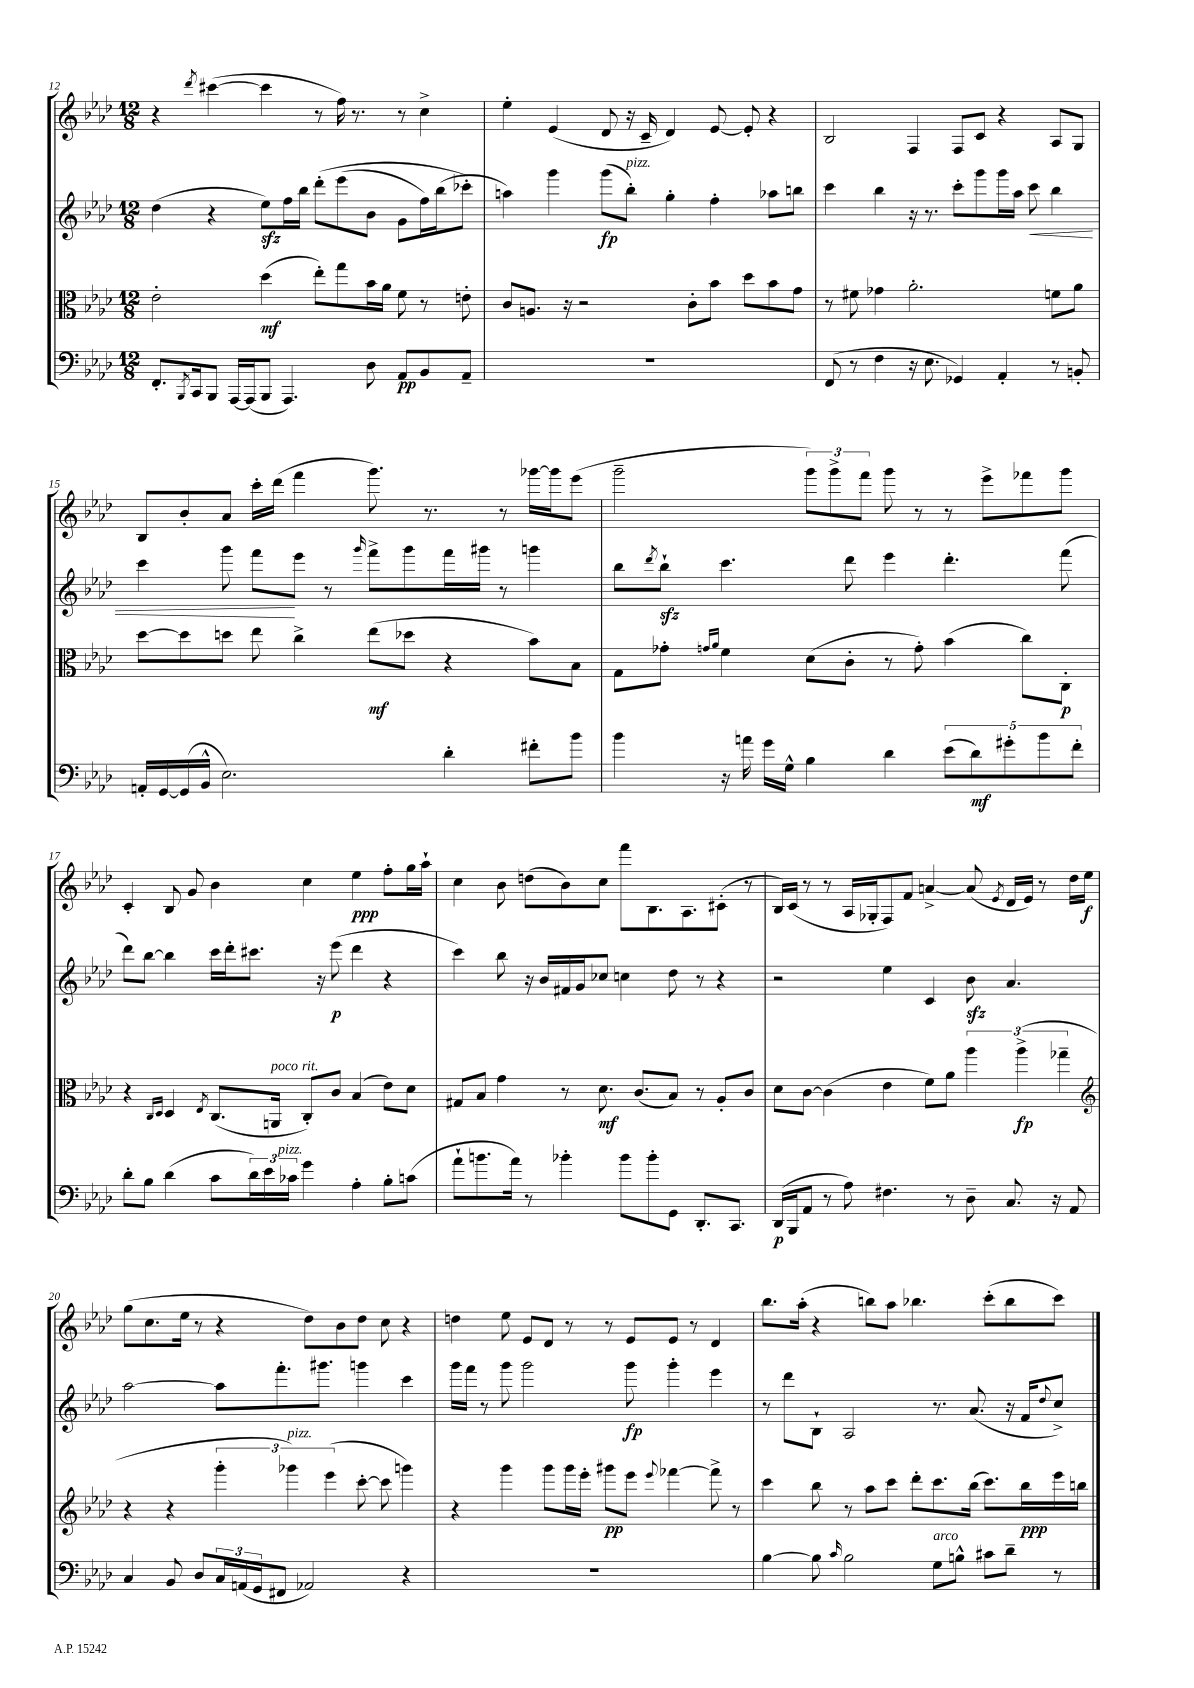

**kern	**dynam	**kern	**dynam	**kern	**dynam	**kern	**dynam
*part4	*part4	*part3	*part3	*part2	*part2	*part1	*part1
*staff4	*staff4	*staff3	*staff3	*staff2	*staff2	*staff1	*staff1
*clefF4	*	*clefC3	*	*clefG2	*	*clefG2	*
*k[b-e-a-d-]	*	*k[b-e-a-d-]	*	*k[b-e-a-d-]	*	*k[b-e-a-d-]	*
*M12/8	*	*M12/8	*	*M12/8	*	*M12/8	*
=12	=12	=12	=12	=12	=12	=12	=12
8.FF'/L	.	2e-'\	.	(4dd-\	.	4r	.
8qBBB-/	.	.	.	.	.	.	.
16CC/k	.	.	.	.	.	.	.
.	.	.	.	.	.	8qddd-/	.
8BBB-/J	.	.	.	4r	.	([4ccc#X\	.
[16AAA-/LL	.	.	.	.	.	.	.
(16AAA-/J]	.	.	.	.	.	.	.
8BBB-/J	.	(4dd-\	mf	8ee-zz\L)	.	4ccc#\]	.
4.AAA-/)	.	.	.	16ff\L	.	.	.
.	.	.	.	16bb-\JJ	.	.	.
.	.	8ee-'\L)	.	(8ddd-'\L	.	8r	.
.	.	8gg\	.	(8eee-\	.	16ff\)	.
.	.	.	.	.	.	8.r	.
8D-\	.	16b-\L	.	8b-\J	.	.	.
.	.	16a-\JJ	.	.	.	.	.
8AA-/L	pp	8f\	.	8g\L	.	8r	.
8BB-/	.	8r	.	16ff\L)	.	4cc^\	.
.	.	.	.	(16bb-\J	.	.	.
8AA-~/J	.	8en'\	.	8ccc-X'\J)	.	.	.
=13	=13	=13	=13	=13	=13	=13	=13
1.r	.	8c/L	.	4aan\)	.	4ee-'\	.
.	.	8.An/J	.	.	.	.	.
.	.	.	.	4ggg\	.	(4e-/	.
.	.	16r	.	.	.	.	.
.	.	2r	.	.	.	.	.
.	.	.	.	(8ggg\L	fp	8d-/	.
!	!	!	!	!LO:TX:a:i:t=pizz.	!	!	!
.	.	.	.	8bb-'\J)	.	16r	.
.	.	.	.	.	.	16c~/	.
.	.	.	.	4gg'\	.	4d-/)	.
.	.	8c'\L	.	.	.	.	.
.	.	8b-\J	.	4ff'\	.	[8e-/	.
.	.	8dd-\L	.	.	.	8e-'/]	.
.	.	8b-\	.	8aa-X\L	.	4r	.
.	.	8g\J	.	8bbn\J	.	.	.
=14	=14	=14	=14	=14	=14	=14	=14
(8FF/	.	8r	.	4ccc\	.	2B-/	.
8r	.	8f#X\	.	.	.	.	.
4F\	.	4g-X\	.	4bb-\	.	.	.
16r	.	2.a-'\	.	16r	.	4F/	.
8.E-\	.	.	.	8.r	.	.	.
4GG-X/)	.	.	.	8ccc'\L	.	8F/L	.
.	.	.	.	8ggg\	.	8c/J	.
4AA-'/	.	.	.	16ggg\L	.	4r	.
.	.	.	.	16aa-\JJ	.	.	.
!	!	!	!	!	!LO:HP:b	!	!
.	.	.	.	8ccc\	<	.	.
8r	.	8fn\L	.	4bb-\	.	8A-/L	.
8BBn'/	.	8a-\J	.	.	.	8G/J	.
!!LO:LB:g=z
=15	=15	=15	=15	=15	=15	=15	=15
16AAn'/LL	.	[8dd-\L	.	4ccc\	.	8B-/L	.
[16GG/	.	.	.	.	.	.	.
(16GG/]	.	8dd-\]	.	.	.	8b-'/	.
16BB-^^/JJ	.	.	.	.	.	.	.
2.E-\)	.	8ddn\J	.	8ggg\	.	8a-/J	.
.	.	8ee-\	.	8fff\L	.	16ccc'\LL	.
.	.	.	.	.	.	(16ddd-\JJ	.
.	.	4cc^\	.	8eee-\J	[	4fff\	.
.	.	.	.	8r	.	.	.
.	.	.	.	16qqggg/	.	.	.
.	.	(8ee-\L	mf	8fff^\L	.	8.ggg\)	.
.	.	8dd-X\J	.	8ggg\	.	.	.
.	.	.	.	.	.	8.r	.
4d-'\	.	4r	.	16fff\L	.	.	.
.	.	.	.	16ggg#X\JJ	.	.	.
.	.	.	.	8r	.	8r	.
8f#X'\L	.	8b-\L)	.	4gggn\	.	[16ggg-X\LL	.
.	.	.	.	.	.	16ggg-\J]	.
8b-\J	.	8B-\J	.	.	.	(8eee-\J	.
=16	=16	=16	=16	=16	=16	=16	=16
4b-\	.	8G\L	.	8bb-\L	.	2ggg~\	.
.	.	.	.	8qddd-/	.	.	.
.	.	8g-X'\J	.	8bb-zz`\J	.	.	.
.	.	16qqgn/LL	.	.	.	.	.
.	.	16qqa-/JJ	.	.	.	.	.
16r	.	4f\	.	4.ccc\	.	.	.
16an\	.	.	.	.	.	.	.
16g\LL	.	.	.	.	.	.	.
16G^^\JJ	.	.	.	.	.	.	.
4B-\	.	(8d-\L	.	.	.	12ggg\L)	.
.	.	.	.	.	.	12ggg^\	.
.	.	8c'\J	.	8ddd-\	.	.	.
.	.	.	.	.	.	12fff\J	.
4d-\	.	8r	.	4eee-\	.	8ggg\	.
.	.	8g'\)	.	.	.	8r	.
(10e-\L	.	(4b-\	.	4.ddd-'\	.	8r	.
10d-\)	mf	.	.	.	.	.	.
.	.	.	.	.	.	8eee-^\L	.
10g#X'\	.	.	.	.	.	.	.
.	.	8cc\L)	.	.	.	8fff-X\	.
10b-\	.	.	.	.	.	.	.
.	.	8C'\J	p	(8fff\	.	8ggg\J	.
10f'\J	.	.	.	.	.	.	.
!!LO:LB:g=z
=17	=17	=17	=17	=17	=17	=17	=17
8d-'\L	.	4r	.	8ddd-\L)	.	4c'/	.
8B-\J	.	.	.	[8bb-\J	.	.	.
.	.	16qqC/LL	.	.	.	.	.
.	.	16qqD-/JJ	.	.	.	.	.
(4d-\	.	4D-/	.	4bb-\]	.	8B-/	.
.	.	.	.	.	.	8g/	.
.	.	8qE-/	.	.	.	.	.
8c\L	.	(8.C/L	.	16ccc\LL	.	4b-\	.
.	.	.	.	16ddd-'\J	.	.	.
24d-\L)	.	.	.	8.ccc#X\J	.	.	.
24e-\	.	.	.	.	.	.	.
!	!	!LO:TX:a:i:t=poco rit.	!	!	!	!	!
.	.	16AAn/Jk	.	.	.	.	.
!LO:TX:a:i:t=pizz.	!	!	!	!	!	!	!
24c-X\JJ	.	.	.	.	.	.	.
4g\	.	8C'/L)	.	.	.	4cc\	.
.	.	.	.	16r	.	.	.
.	.	8c/J	.	(8eee-\	p	.	.
4A-'\	.	(4B-/	.	4ddd-\	.	4ee-\	ppp
8B-'\L	.	8e-\L)	.	4r	.	8ff'\L	.
(8cn\J	.	8d-\J	.	.	.	16gg\L	.
.	.	.	.	.	.	16aa-`\JJ	.
=18	=18	=18	=18	=18	=18	=18	=18
8a-`\L	.	8G#X/L	.	4ccc\)	.	4cc\	.
8.bn\	.	8B-/J	.	.	.	.	.
.	.	4g\	.	8bb-\	.	8b-\	.
16a-\Jk)	.	.	.	.	.	.	.
8r	.	.	.	16r	.	(8ddn\L	.
.	.	.	.	16b-/LL	.	.	.
4b-X'\	.	8r	.	16f#X/	.	8b-\)	.
.	.	.	.	16g/J	.	.	.
.	.	8.d-\	mf	8cc-X/J	.	8cc\J	.
8b-\L	.	.	.	4ccn\	.	8fff\L	.
.	.	(8.c/L	.	.	.	.	.
8b-'\	.	.	.	.	.	8.B-\	.
8GG\J	.	8B-/J)	.	8dd-\	.	.	.
.	.	.	.	.	.	8.A-\	.
8.DD-'/L	.	8r	.	8r	.	.	.
.	.	8A-'/L	.	4r	.	(8c#X'\J	.
8.CC/J	.	.	.	.	.	.	.
.	.	8c/J	.	.	.	8r	.
=19	=19	=19	=19	=19	=19	=19	=19
(16DD-/LL	p	8d-\L	.	2r	.	16B-/LL)	.
16BBB-/J	.	.	.	.	.	(16c/JJ	.
8AA-/J	.	[8c\J	.	.	.	8r	.
8r	.	(4c\]	.	.	.	8r	.
8A-\)	.	.	.	.	.	16A-/LL	.
.	.	.	.	.	.	16G-X'/J	.
4.F#X\	.	4e-\	.	4ee-\	.	8F/)	.
.	.	.	.	.	.	8f/J	.
.	.	8f\L)	.	4c/	.	[4an^/	.
8r	.	8a-\J	.	.	.	.	.
8D-~\	.	6aa-\	.	8b-zz\	.	(8a/]	.
.	.	.	.	.	.	8qe-/	.
8.C/	.	.	.	4.a-/	.	16d-/LL	.
.	.	(6aa-^\	fp	.	.	.	.
.	.	.	.	.	.	16e-/JJ)	.
.	.	.	.	.	.	8r	.
16r	.	.	.	.	.	.	.
.	.	6gg-X~\	.	.	.	.	.
8AA-/	.	.	.	.	.	16dd-\LL	.
.	.	.	.	.	.	16ee-\JJ	f
!!LO:LB:g=z
=20	=20	=20	=20	=20	=20	=20	=20
*	*	*clefG2	*	*	*	*	*
4C/	.	4r	.	[2aa-\	.	(8gg\L	.
.	.	.	.	.	.	8.cc\	.
8BB-/	.	4r	.	.	.	.	.
.	.	.	.	.	.	16ee-\Jk	.
8D-/L	.	.	.	.	.	8r	.
24C/L	.	6ggg'\	.	8aa-\L]	.	4r	.
(24AAn/	.	.	.	.	.	.	.
24GG/J	.	.	.	.	.	.	.
8FF#X/J	.	.	.	8.fff'\	.	.	.
!	!	!LO:TX:a:i:t=pizz.	!	!	!	!	!
.	.	6ggg-X\)	.	.	.	.	.
2AA-X/)	.	.	.	.	.	8dd-\L)	.
.	.	.	.	8.ggg#X\J	.	.	.
.	.	(6eee-\	.	.	.	.	.
.	.	.	.	.	.	8b-\	.
.	.	[8ccc'\	.	4gggn\	.	8dd-\J	.
.	.	8ccc\]	.	.	.	8cc\	.
4r	.	4gggn\)	.	4ccc\	.	4r	.
=21	=21	=21	=21	=21	=21	=21	=21
1.r	.	4r	.	16ggg\LL	.	4ddn\	.
.	.	.	.	16fff\JJ	.	.	.
.	.	.	.	8r	.	.	.
.	.	4ggg\	.	8ggg\	.	8ee-\	.
.	.	.	.	2ggg\	.	8e-/L	.
.	.	8ggg\L	.	.	.	8d-/J	.
.	.	16ggg\L	.	.	.	8r	.
.	.	16eee-'\JJ	.	.	.	.	.
.	.	8ggg#X\L	pp	.	.	8r	.
.	.	8eee-\J	.	8ggg\	fp	8e-/L	.
.	.	8qqeee-/	.	.	.	.	.
.	.	[4fff-X\	.	4ggg'\	.	8e-/J	.
.	.	.	.	.	.	8r	.
.	.	8fff-^\]	.	4eee-\	.	4d-/	.
.	.	8r	.	.	.	.	.
=22	=22	=22	=22	=22	=22	=22	=22
[4B-\	.	4ccc\	.	8r	.	8.bb-\L	.
.	.	.	.	8ddd-\L	.	.	.
.	.	.	.	.	.	(16aa-'\Jk	.
8B-\]	.	8bb-\	.	8B-`\J	.	4r	.
16qqc/	.	.	.	.	.	.	.
2B-\	.	8r	.	2A-/	.	.	.
.	.	8aa-\L	.	.	.	8bbn\L)	.
.	.	8ccc\J	.	.	.	8aa-\J	.
.	.	8ddd-'\L	.	.	.	4.bb-X\	.
!LO:TX:a:i:t=arco	!	!	!	!	!	!	!
8G\L	.	8.ccc\	.	8.r	.	.	.
8Bn^^\J	.	.	.	.	.	.	.
.	.	(16bb-\Jk	.	(8.a-/	.	.	.
8c#X\L	.	8.ccc\L)	.	.	.	(8ccc'\L	.
8d-~\J	.	.	.	16r	.	8bb-\	.
.	.	16bb-\L	ppp	16f/KL	.	.	.
.	.	.	.	8qqdd-/	.	.	.
8r	.	16eee-\	.	8cc^/J)	.	8ccc\J)	.
.	.	16bbn\JJ	.	.	.	.	.
==	==	==	==	==	==	==	==
*-	*-	*-	*-	*-	*-	*-	*-
